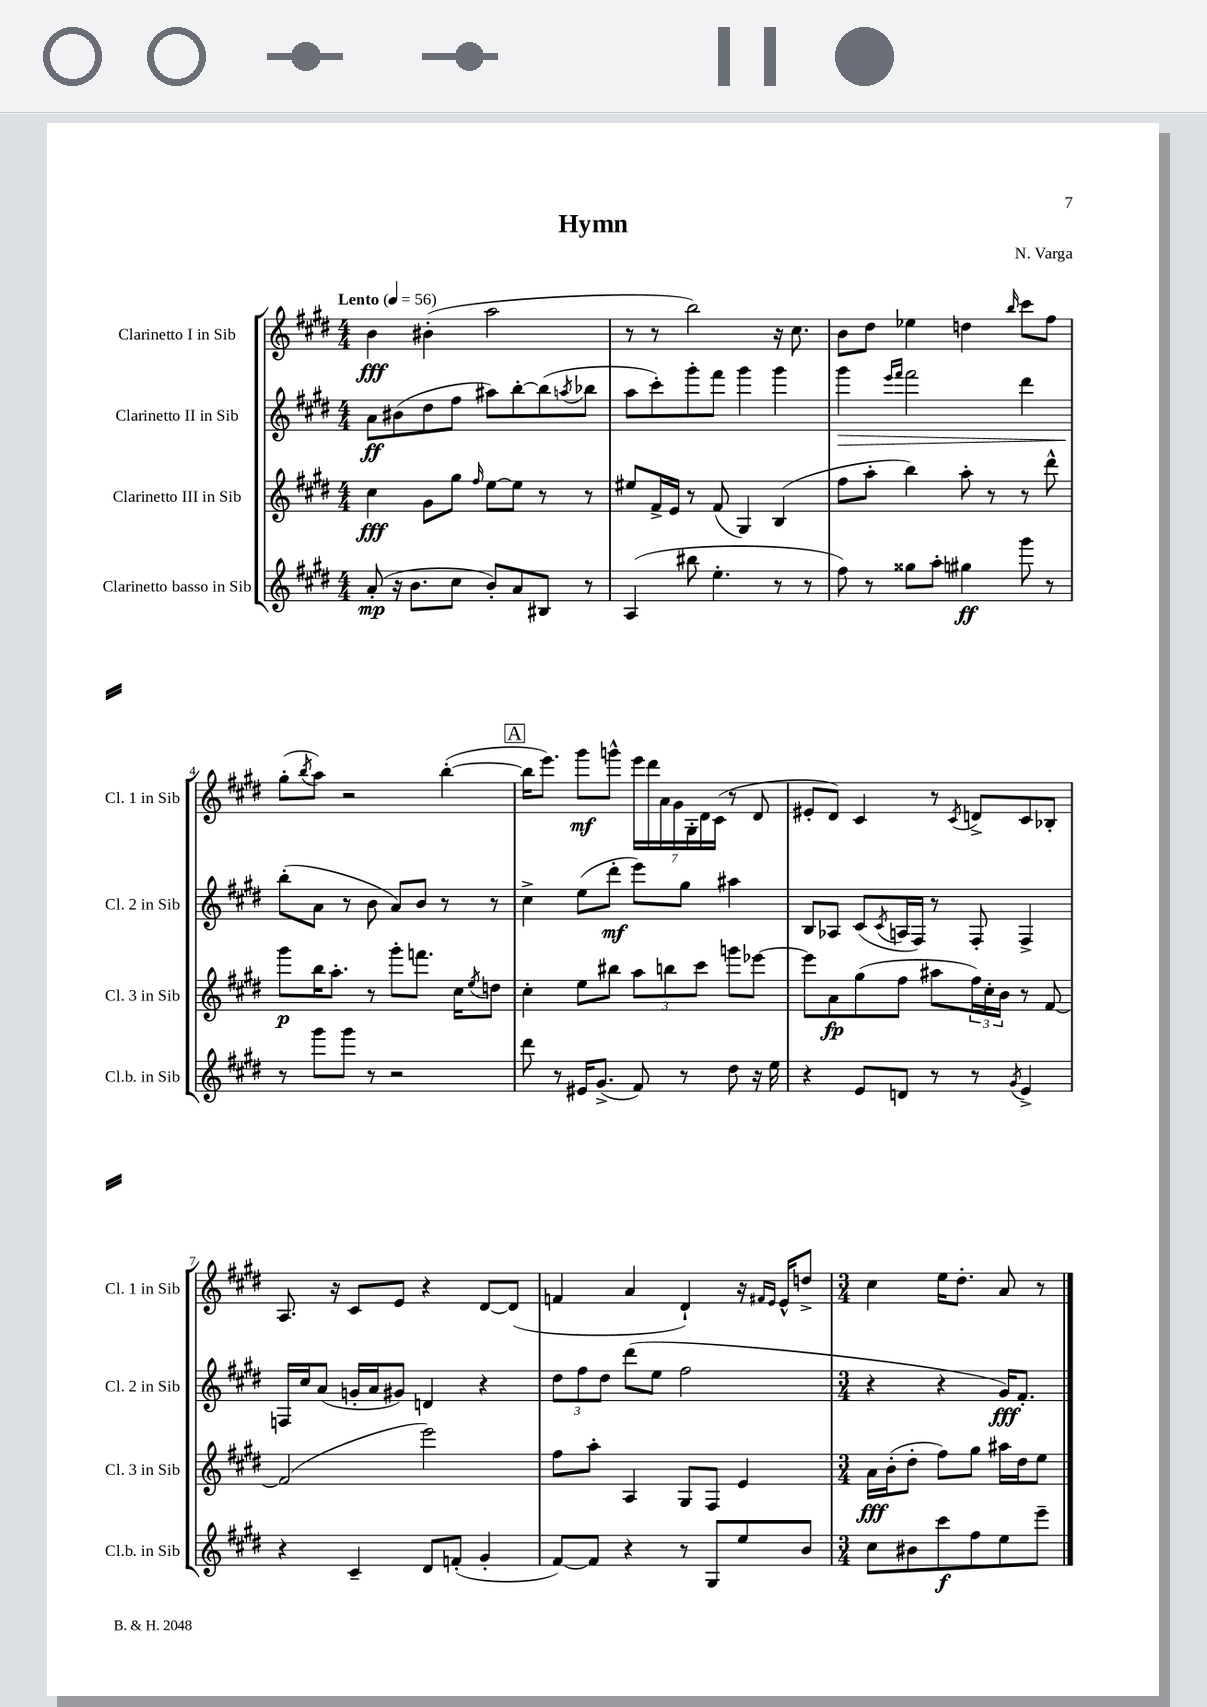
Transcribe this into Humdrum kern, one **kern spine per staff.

**kern	**kern	**kern	**kern
*staff4	*staff3	*staff2	*staff1
*clefG2	*clefG2	*clefG2	*clefG2
*k[f#c#g#d#]	*k[f#c#g#d#]	*k[f#c#g#d#]	*k[f#c#g#d#]
*M4/4	*M4/4	*M4/4	*M4/4
*MM56	*MM56	*MM56	*MM56
(8a'/	4cc#\	8a\L	4b\
16r	.	(8b#\	.
8.b\L	.	.	.
.	8g#\L	8dd#\	(4b#'\
8cc#\J	8gg#\J	8ff#\J	.
.	16qqff#/	.	.
8b'/L)	[8ee\L	8aa#\L)	2aa\
8a/	8ee\]J	[8bb'\	.
8B#/J	8r	(8bb\]	.
.	.	8qaa/	.
8r	8r	8bb-\J	.
=	=	=	=
(4A/	8ee#/L	8aa\L	8r
.	16f#^/L	8ccc#'\)	8r
.	16e/JJ	.	.
8bb#\	8r	8ggg#'\	2bb\)
4.ee'\	(8f#/	8fff#\J	.
.	4G#/)	4ggg#\	.
8r	(4B/	4ggg#\	16r
.	.	.	8.cc#\
8r	.	.	.
=	=	=	=
8ff#\)	8ff#\L	4ggg#\	8b\L
8r	8aa'\J	.	8dd#\J
.	.	16qqeee/LL	.
.	.	16qqfff#/JJ	.
8gg##\L	4bb\)	2fff#\	4ee-\
8aa'\J	.	.	.
4gg#\	8aa'\	.	4dd\
.	8r	.	.
.	.	.	16qqbb/
8ggg#\	8r	4ddd#\	8ccc#\L
8r	8ddd#^^\	.	8ff#\J
=	=	=	=
8r	8ggg#\L	(8bb'\L	(8gg#'\L
.	.	.	8qbb/
8ggg#\L	16bb\K	8a\J	8aa\J)
.	8.aa'\J	.	.
8ggg#\J	.	8r	2r
8r	8r	8b\	.
2r	8ggg#'\L	8a/L)	.
.	8.fff\J	8b/J	.
.	.	8r	([4bb'\
.	16cc#\LK	.	.
.	8qee/	.	.
.	8dd\J	8r	.
=	=	=	=
8ddd#\	4cc#'\	4cc#^\	16bb\]LK
.	.	.	8.eee\J)
8r	.	.	.
16e#/LK	8ee\L	(8ee\L	8ggg#\L
(8.g#^/J	.	.	.
.	8bb#\J	8ddd#'\J	8ggg^^\J
8f#/)	12aa\L	8eee\L)	28eee\LL
.	.	.	28ddd#\
.	.	.	28a\
.	12bb\	.	.
.	.	.	28g#\
8r	.	8gg#\J	.
.	.	.	28G#'\
.	12ccc#\J	.	.
.	.	.	28d#\
.	.	.	(28c#\JJ
8dd#\	8ggg\L	4aa#\	8r
16r	[8eee-\J	.	8d#/
16ee\	.	.	.
=	=	=	=
4r	8eee-\]L	8B/L	8e#'/L
.	8a\	8A-/J	8d#/J)
8e/L	(8gg#\	(8c#/L	4c#/
.	.	8qc#/	.
8d/J	8ff#\J	16A/L	.
.	.	16F#/JJ)	.
8r	8aa#\L	8r	8r
.	.	.	8qc#/
8r	24ff#\L)	8F#'/	8d^/L
.	24cc#'\	.	.
.	24b\JJ	.	.
8qg#/	.	.	.
4e^/	8r	4F#^/	8c#/
.	[8f#/	.	8B-'/J
=	=	=	=
4r	(2f#/]	16F/LL	8.A/
.	.	16cc#/J	.
.	.	(8a/J	.
.	.	.	16r
4c#~/	.	16g'/LL	8c#/L
.	.	16a/J	.
.	.	8g#/J)	8e/J
8d#/L	2eee\)	4d/	4r
(8f'/J	.	.	.
4g#'/	.	4r	[8d#/L
.	.	.	(8d#/]J
=	=	=	=
[8f#/L)	8ff#\L	12dd#\L	4f/
.	.	12ff#\	.
8f#/]J	8aa'\J	.	.
.	.	12dd#\J	.
4r	4A/	(8ddd#\L	4a/
.	.	8ee\J	.
8r	8G#/L	2ff#\	4d#`/)
8G#/L	8F#/J	.	.
8ee/	4e/	.	16r
.	.	.	16qqf#/LL
.	.	.	16qqe/JJ
.	.	.	16e^^/LK
8b/J	.	.	8dd^/J
=	=	=	=
*M3/4	*M3/4	*M3/4	*M3/4
8cc#\L	16a\LL	4r	4cc#\
.	(16b'\J	.	.
8b#\	8dd#'\J	.	.
8ccc#\	8ff#\L)	4r	16ee\LK
.	.	.	8.dd#'\J
8ff#\	8gg#\J	.	.
8ee\	16aa#\LL	16g#/LK)	8a/
.	16dd#\J	8.f#'/J	.
8eee~\J	8ee\J	.	8r
==	==	==	==
*-	*-	*-	*-
